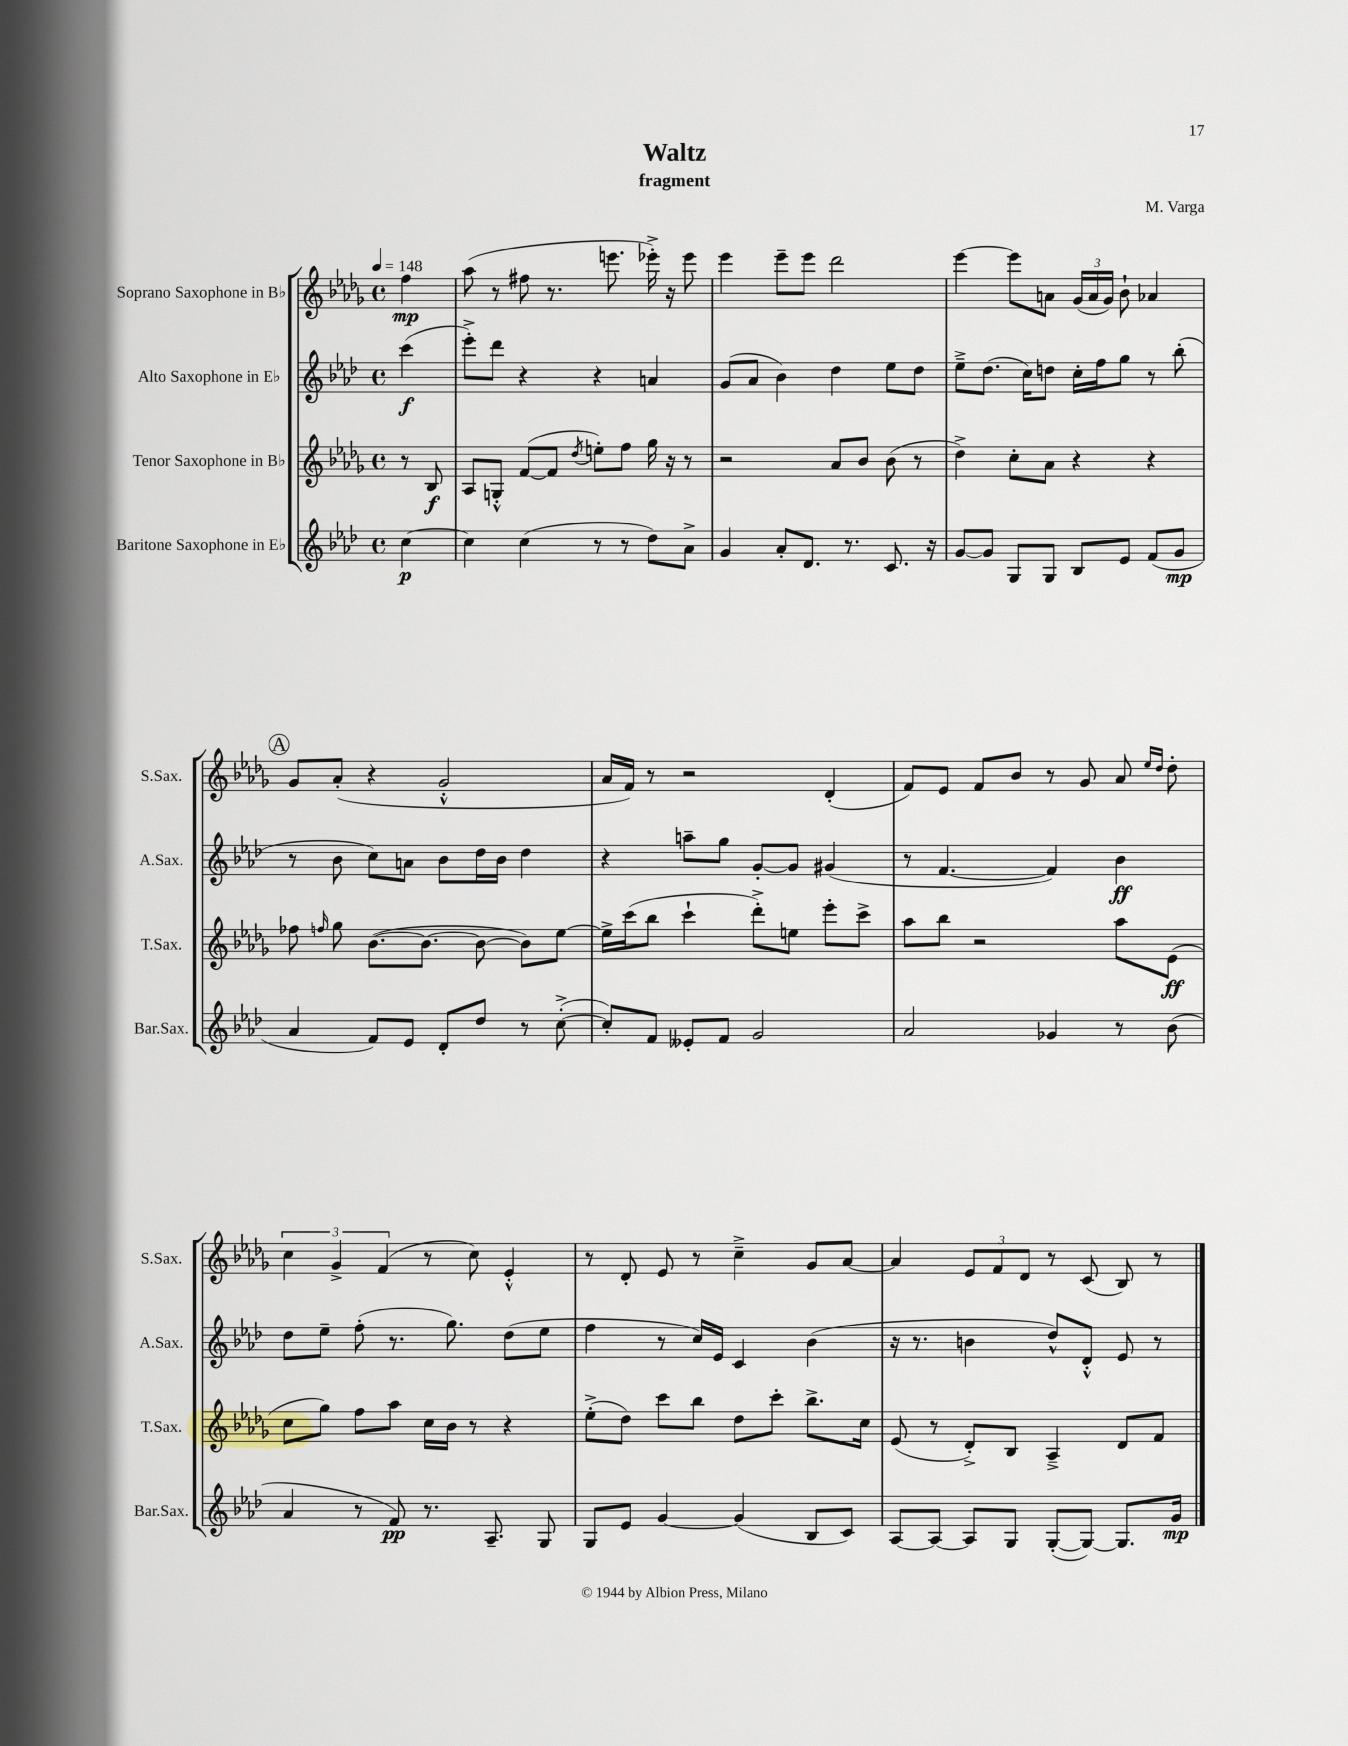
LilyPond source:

\header { title = "Waltz" composer = "M. Varga" subtitle = "fragment" }
<<
\new StaffGroup <<
\new Staff = "s0" \with { instrumentName = "Soprano Saxophone in Bb" shortInstrumentName = "S.Sax." } {
    \clef treble \key des \major \defaultTimeSignature \time 4/4 \partial 4 \tempo 4 = 148
    \autoBeamOff f''4\mp |
    aes''8( r8 fis''8 r8. e'''8. ees'''16-.->) r16 ees'''8 |
    ees'''4 ees'''8[-- ees'''8] des'''2 |
    ees'''4~ ees'''8[ a'8] \tuplet 3/2 { ges'16[( a'16 ges'16]) } bes'8-! aes'4 |
    \mark \markup { \circle "A" } ges'8[ aes'8]-.( r4 ges'2-.-^ |
    aes'16[ f'16]) r8 r2 des'4-.( |
    f'8[) ees'8] f'8[ bes'8] r8 ges'8 aes'8 \grace { ees''16[ des''16] } des''8-. |
    \tuplet 3/2 { c''4 ges'4-> f'4( } r8 c''8) ees'4-.-^ |
    r8 des'8-. ees'8 r8 c''4---> ges'8[ aes'8]~ |
    aes'4 \tuplet 3/2 { ees'8[ f'8 des'8] } r8 c'8( bes8) r8 \bar "|." |
}
\new Staff = "s1" \with { instrumentName = "Alto Saxophone in Eb" shortInstrumentName = "A.Sax." } {
    \clef treble \key aes \major \defaultTimeSignature \time 4/4 \partial 4
    \autoBeamOff c'''4\f( |
    ees'''8[-.->) des'''8] r4 r4 a'4 |
    g'8[( aes'8] bes'4) des''4 ees''8[ des''8] |
    ees''8[---> des''8.]( c''16[) d''8] c''16[-. f''16 g''8] r8 bes''8-.( |
    \mark \markup { \circle "A" } r8 bes'8 c''8[) a'8] bes'8[ des''16 bes'16] des''4 |
    r4 a''8[-- g''8] g'8[~-. g'8] gis'4( |
    r8 f'4.~ f'4) bes'4\ff |
    des''8[ ees''8]-- f''8-.( r8. g''8.) des''8[( ees''8] |
    f''4 r8 c''16[) ees'16] c'4 bes'4( |
    r16 r8. b'4 des''8[-^) des'8]-.-^ ees'8 r8 \bar "|." |
}
\new Staff = "s2" \with { instrumentName = "Tenor Saxophone in Bb" shortInstrumentName = "T.Sax." } {
    \clef treble \key des \major \defaultTimeSignature \time 4/4 \partial 4
    \autoBeamOff r8 bes8\f |
    aes8[ g8]-.-^ f'8[~( f'8] \acciaccatura { des''8 } e''8[-.) f''8] ges''16 r16 r8 |
    r2 aes'8[ bes'8] bes'8( r8 |
    des''4->) c''8[-. aes'8] r4 r4 |
    \mark \markup { \circle "A" } fes''8 \grace { f''16 } ges''8 bes'8.[~( bes'8.]~ bes'8~ bes'8[) ees''8]~ |
    ees''16[-> c'''16( bes''8] c'''4-! des'''8[-.->) e''8] ees'''8[-. c'''8]-> |
    aes''8[ bes''8] r2 aes''8[ ees'8]\ff( |
    c''8[ ges''8]) f''8[ aes''8] c''16[ bes'16] r8 r4 |
    ees''8[-.->( des''8]) c'''8[ bes''8] des''8[ c'''8]-. bes''8.[-> c''16] |
    ees'8( r8 des'8[-.->) bes8] aes4---> des'8[ f'8] \bar "|." |
}
\new Staff = "s3" \with { instrumentName = "Baritone Saxophone in Eb" shortInstrumentName = "Bar.Sax." } {
    \clef treble \key aes \major \defaultTimeSignature \time 4/4 \partial 4
    \autoBeamOff c''4~\p |
    c''4 c''4( r8 r8 des''8[) aes'8]-> |
    g'4 aes'8[-. des'8.] r8. c'8. r16 |
    g'8[~ g'8] g8[ g8] bes8[ ees'8] f'8[( g'8]\mp |
    \mark \markup { \circle "A" } aes'4 f'8[) ees'8] des'8[-. des''8] r8 c''8~-.->( |
    c''8[-.) f'8] eeses'8[-. f'8] g'2 |
    aes'2 ges'4 r8 bes'8( |
    aes'4 r8 f'8\pp) r8. aes8.-- g8 |
    g8[ ees'8] g'4~ g'4( bes8[ c'8]) |
    aes8[~ aes8]~ aes8[ g8] g8[~-.( g8]~) g8.[ g'16]\mp \bar "|." |
}
>>
>>
\layout { \context { \Score \remove "Bar_number_engraver" } }
